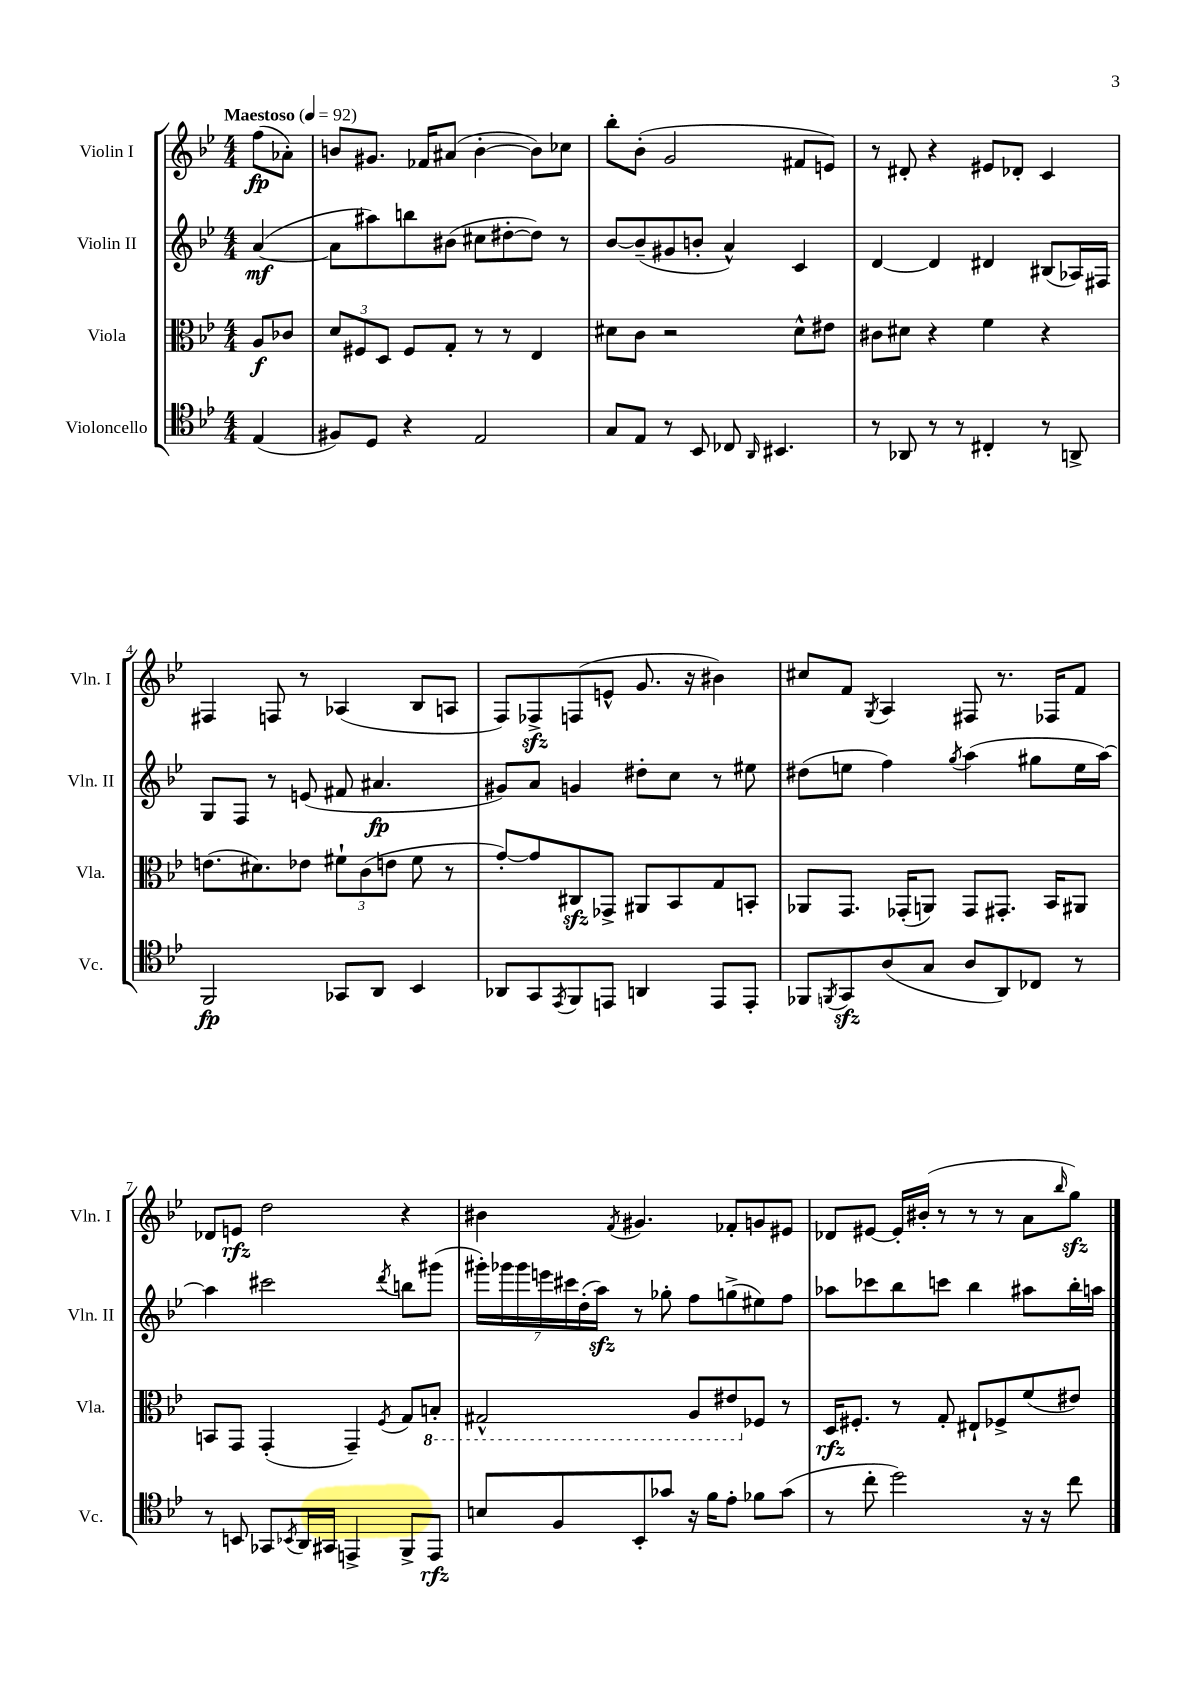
<<
\new StaffGroup <<
\new Staff = "s0" \with { instrumentName = "Violin I" shortInstrumentName = "Vln. I" } {
    \clef treble \key bes \major \numericTimeSignature \time 4/4 \partial 4 \tempo "Maestoso" 4 = 92
    f''8\fp( aes'8-.) |
    b'8 gis'8. fes'16 ais'8( b'4~-. b'8) ces''8 |
    bes''8-. bes'8-.( g'2 fis'8 e'8) |
    r8 dis'8-. r4 eis'8 des'8-. c'4 |
    fis4 f8 r8 aes4( bes8 a8 |
    f8) fes8->\sfz f8( e'8-^ g'8. r16 bis'4) |
    cis''8 f'8 \acciaccatura { g8 } a4 fis8 r8. fes16 f'8 |
    des'8 e'8\rfz d''2 r4 |
    bis'4 \acciaccatura { f'8 } gis'4. fes'8-. g'8 eis'8 |
    des'8 eis'8~ eis'16-. bis'16-.( r8 r8 r8 a'8 \grace { bes''16 } g''8\sfz) \bar "|." |
}
\new Staff = "s1" \with { instrumentName = "Violin II" shortInstrumentName = "Vln. II" } {
    \clef treble \key bes \major \numericTimeSignature \time 4/4 \partial 4
    a'4~\mf( |
    a'8 ais''8) b''8 bis'8( cis''8 dis''8~-. dis''8) r8 |
    bes'8~ bes'8--( gis'8 b'8-. a'4-^) c'4 |
    d'4~ d'4 dis'4 bis8( aes16) fis16 |
    g8 f8 r8 e'8( fis'8 ais'4.\fp |
    gis'8) a'8 g'4 dis''8-. c''8 r8 eis''8 |
    dis''8( e''8 f''4) \acciaccatura { g''8 } a''4( gis''8 e''16 a''16~) |
    a''4 cis'''2 \acciaccatura { d'''8 } b''8 gis'''8( |
    \tuplet 7/4 { gis'''16-.) ges'''16 ges'''16 e'''16 cis'''16 d''16-.( a''16\sfz) } r8 ges''8-. f''8 g''8->( eis''8) f''8 |
    aes''8 ces'''8 bes''8 c'''8 bes''4 ais''8 bes''16-. a''16 \bar "|." |
}
\new Staff = "s2" \with { instrumentName = "Viola" shortInstrumentName = "Vla." } {
    \clef alto \key bes \major \numericTimeSignature \time 4/4 \partial 4
    a8\f ces'8 |
    \tuplet 3/2 { d'8 fis8 d8 } fis8 g8-. r8 r8 ees4 |
    dis'8 c'8 r2 dis'8-^ eis'8 |
    cis'8 dis'8 r4 f'4 r4 |
    e'8.( dis'8.) ees'8 \tuplet 3/2 { fis'8-! c'8( e'8 } fis'8 r8 |
    g'8~-.) g'8 cis8\sfz ges,8-> ais,8 bes,8 g8 b,8-. |
    aes,8 g,8. ges,16-.( a,8) ges,8 gis,8.-. bes,16 ais,8 |
    b,8 g,8 g,4-.( g,4--) \acciaccatura { f8 } g8 \ottava #-1 b,!8-. |
    gis,2-^ a,8 eis8 \ottava #0 fes8 r8 |
    d16\rfz fis8.-. r8 g8-. eis8-! fes8-> f'8( eis'8) \bar "|." |
}
\new Staff = "s3" \with { instrumentName = "Violoncello" shortInstrumentName = "Vc." } {
    \clef tenor \key bes \major \numericTimeSignature \time 4/4 \partial 4
    ees4( |
    fis8) d8 r4 ees2 |
    g8 ees8 r8 bes,8 ces8 \grace { a,16 } bis,4. |
    r8 aes,8 r8 r8 cis4-. r8 a,8-> |
    f,2\fp ges,8 a,8 bes,4 |
    aes,8 g,8 \acciaccatura { ees,8 } f,8 e,8 a,4 e,8 e,8-. |
    fes,8 \acciaccatura { f,8 } g,8\sfz a8( g8 a8 a,8) ces8 r8 |
    r8 b,8 ges,8 \acciaccatura { bes,8 } a,16 gis,16 e,4-> f,8-> e,8\rfz |
    b8 f8 bes,8-. ges'8 r16 f'16 ees'8-. fes'8 ges'8( |
    r8 c''8-. d''2) r16 r16 c''8 \bar "|." |
}
>>
>>
